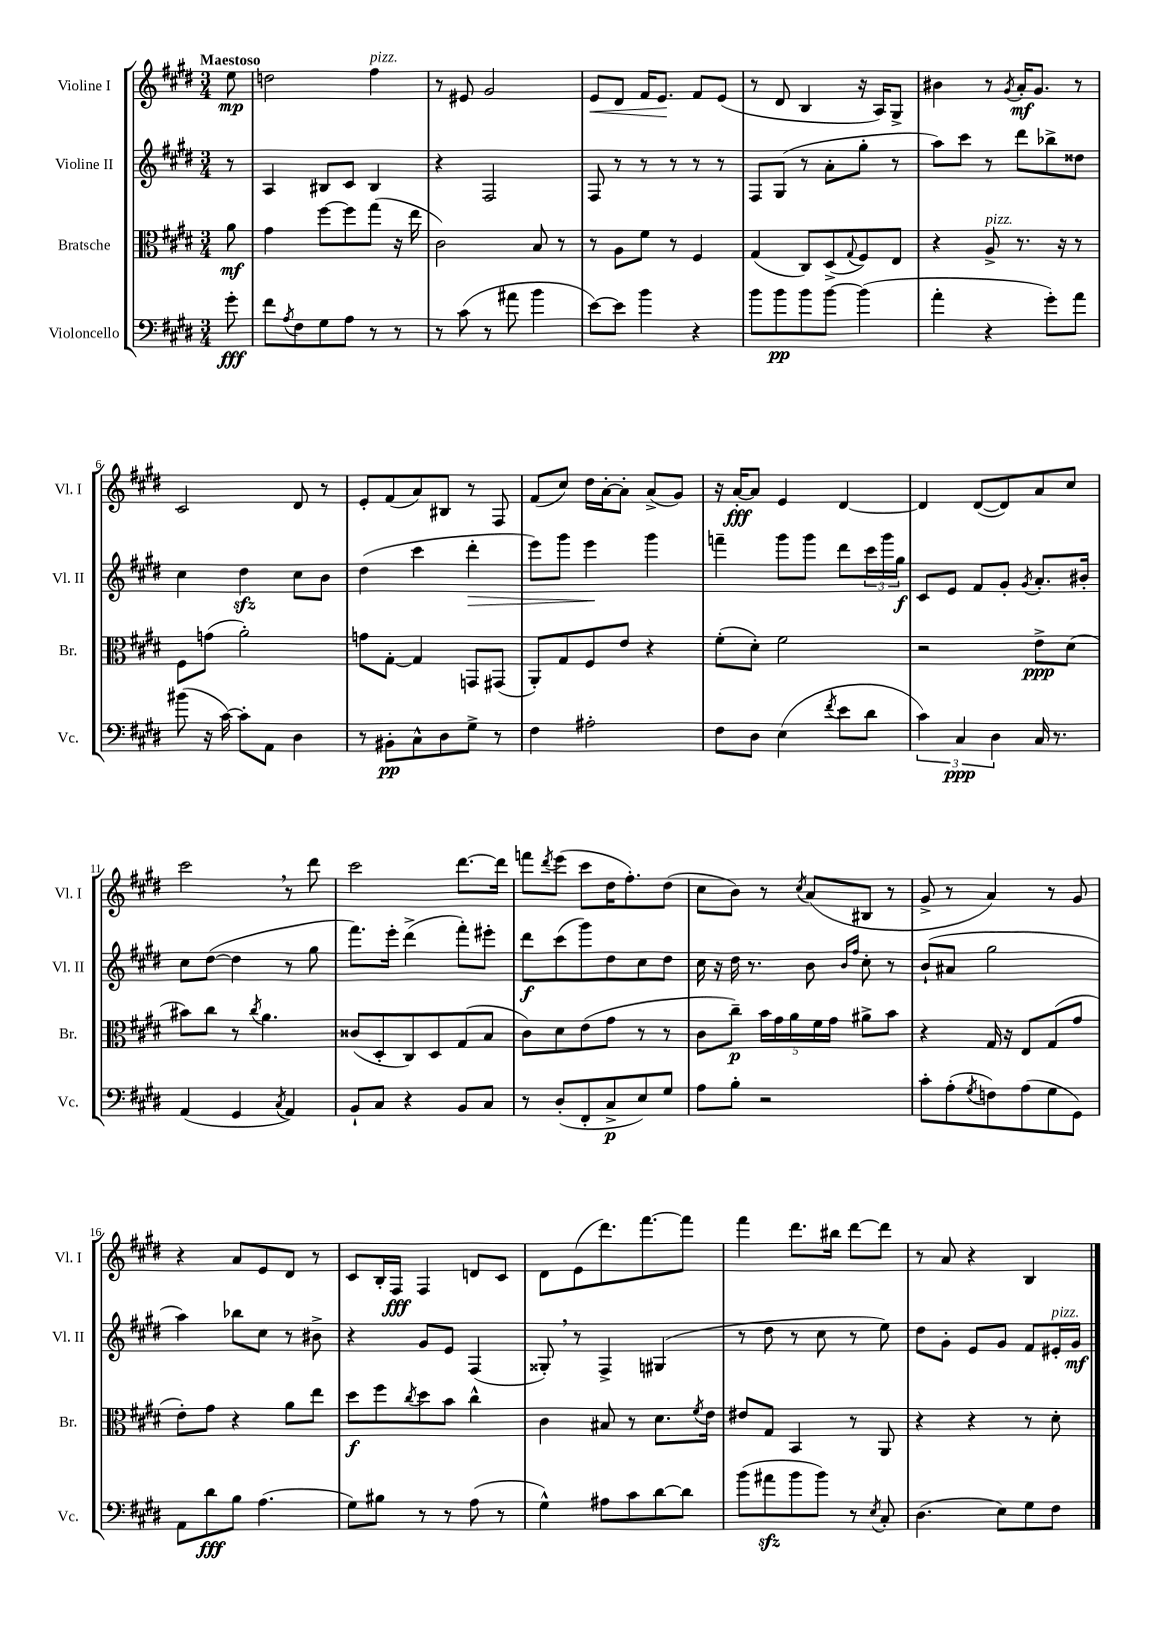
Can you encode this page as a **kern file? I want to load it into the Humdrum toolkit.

**kern	**kern	**kern	**kern
*staff4	*staff3	*staff2	*staff1
*clefF4	*clefC3	*clefG2	*clefG2
*k[f#c#g#d#]	*k[f#c#g#d#]	*k[f#c#g#d#]	*k[f#c#g#d#]
*M3/4	*M3/4	*M3/4	*M3/4
8g#'	8a	8r	8ee
=	=	=	=
8f#	4g#	4A	2dd
8qA	.	.	.
8F#	.	.	.
8G#	[8ff#	8B#	.
8A	8ff#]	8c#	.
8r	(8gg#	4B#	4ff#
8r	16r	.	.
.	16ee	.	.
=	=	=	=
8r	2c#)	4r	8r
(8c#	.	.	8e#
8r	.	2F#	2g#
8a#	.	.	.
4b	8B	.	.
.	8r	.	.
=	=	=	=
[8e)	8r	8F#	8e
8e]	8A	8r	8d#
4b	8f#	8r	16f#
.	.	.	8.e
.	8r	8r	.
4r	4F#	8r	8f#
.	.	8r	(8e
=	=	=	=
8b	(4G#	8F#	8r
8b	.	(8G#	8d#
8b	8C#)	8r	4B
[8b	(8D#^	8a'	.
.	8qqG#	.	.
(4b]	8F#)	8gg#'	16r
.	.	.	16A)
.	8E	8r	8G#^
=	=	=	=
4a'	4r	8aa)	4b#
.	.	8ccc#	.
4r	8A^	8r	8r
.	.	.	8qg#
.	8.r	8ddd#	16a'
.	.	.	8.g#
8g#')	.	8bb-^	.
.	16r	.	.
8a	8r	8dd##	8r
=	=	=	=
(8b#	8F#	4cc#	2c#
16r	(8g	.	.
[16c#)	.	.	.
8c#']	2a')	4dd#	.
8AA	.	.	.
4D#	.	8cc#	8d#
.	.	8b	8r
=	=	=	=
8r	8g	(4dd#	8e'
8BB#'	[8G#'	.	(8f#
8C#^^	4G#]	4ccc#	8a)
8D#	.	.	8B#
8G#^	8GG	4ddd#'	8r
8r	(8GG#	.	8F#
=	=	=	=
4F#	8AA')	8eee)	(8f#
.	8G#	8ggg#	8cc#)
2A#'	8F#	4eee	16dd#
.	.	.	[16a'
.	8e	.	8a']
.	4r	4ggg#	(8a^
.	.	.	8g#)
=	=	=	=
8F#	(8f#'	4fff~	16r
.	.	.	[16a'
8D#	8d#')	.	8a]
(4E	2f#	8ggg#	4e
.	.	8ggg#	.
8qf#	.	.	.
8e	.	8ddd#	[4d#
8d#	.	24ccc#	.
.	.	24ggg#	.
.	.	24gg#	.
=	=	=	=
6c#)	2r	8c#	4d#]
.	.	8e	.
6C#	.	.	.
.	.	8f#	([8d#
6D#	.	.	.
.	.	8g#'	8d#])
.	.	8qg#	.
16C#	8e^	8.a'	8a
8.r	.	.	.
.	(8d#	.	8cc#
.	.	16b#'	.
=	=	=	=
(4AA	8b#)	8cc#	2ccc#
.	8cc#	([8dd#	.
4GG#	8r	4dd#]	.
.	8qcc#	.	.
.	4.a	.	.
8qC#	.	.	.
4AA)	.	8r	8r
.	.	8gg#	8ddd#
=	=	=	=
8BB`	(8c##	8.fff#)	2ccc#
8C#	8D#'	.	.
.	.	16eee'	.
4r	8C#)	(4ddd#^	.
.	8D#	.	.
8BB	(8G#	8fff#')	[8.ddd#
8C#	8B	8eee#'	.
.	.	.	16ddd#]
=	=	=	=
8r	8c#)	8ddd#	8fff
.	.	.	8qddd#
(8D#'	8d#	(8ccc#	(8eee
8FF#'	(8e	8ggg#)	8ccc#
8C#^	8g#	8dd#	16dd#
.	.	.	8.ff#')
8E)	8r	8cc#	.
8G#	8r	8dd#	(8dd#
=	=	=	=
8A	8c#	16cc#	8cc#
.	.	16r	.
8B'	8cc#~)	16dd#	8b)
.	.	8.r	.
2r	20b	.	8r
.	20g#	.	.
.	20a	.	.
.	.	.	8qcc#
.	.	8b	(8a
.	20f#	.	.
.	20g#	.	.
.	.	16qqb	.
.	.	16qqff#	.
.	8a#^	8cc#'	8B#
.	8b	8r	8r
=	=	=	=
8c#'	4r	(8b`	8g#^
(8A'	.	8a#	8r
8qG#	.	.	.
8F)	16G#	2gg#	4a)
.	16r	.	.
(8A	8E	.	.
8G#	(8G#	.	8r
8GG#)	8g#	.	8g#
=	=	=	=
8AA	8e')	4aa)	4r
8d#	8g#	.	.
8B	4r	8bb-	8a
(4.A	.	8cc#	8e
.	8a	8r	8d#
.	8ee	8b#^	8r
=	=	=	=
8G#)	8dd#	4r	8c#
8B#	8ff#	.	16B'
.	.	.	16F#
.	8qcc#	.	.
8r	8dd#	8g#	4F#
8r	8b	8e	.
(8A	4cc#^^	(4F#	8d
8r	.	.	8c#
=	=	=	=
4G#^^)	4c#	8G##')	8d#
.	.	8r	(8e
8A#	8B#	4F#^	8.ddd#)
8c#	8r	.	.
.	.	.	[8.fff#
[8d#	8.d#	(4G#	.
8d#]	.	.	8fff#]
.	8qf#	.	.
.	16e	.	.
=	=	=	=
(8b	8e#	8r	4fff#
8a#	8G#	8dd#	.
8b	4BB	8r	8.ddd#
8b)	.	8cc#	.
.	.	.	16bb#
8r	8r	8r	[8ddd#
8qE	.	.	.
8C#'	8AA	8ee)	8ddd#]
=	=	=	=
(4.D#	4r	8dd#	8r
.	.	8g#'	8a
.	4r	8e	4r
8E)	.	8g#	.
8G#	8r	8f#	4B
8F#	8d#'	16e#'	.
.	.	16g#	.
==	==	==	==
*-	*-	*-	*-
